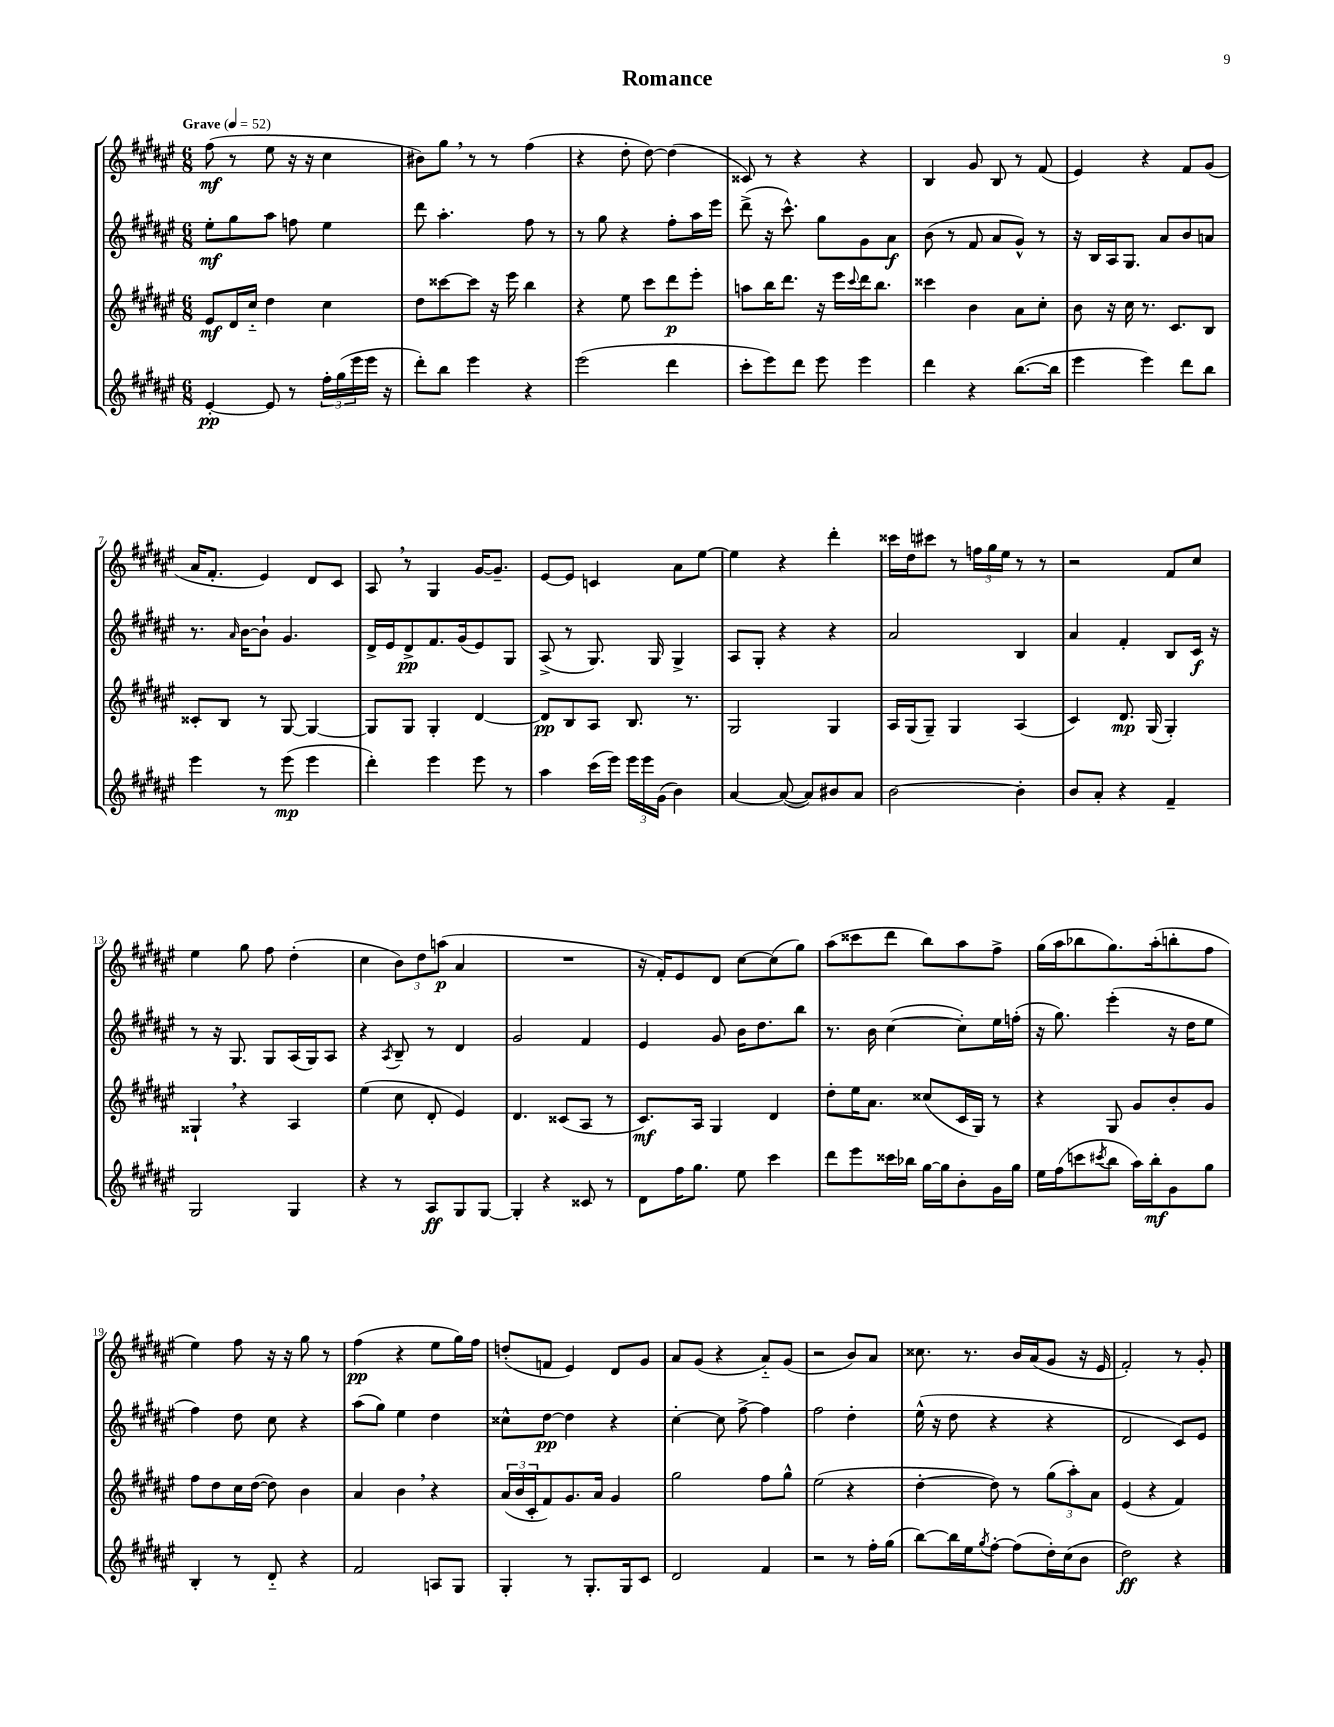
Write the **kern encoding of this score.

**kern	**dynam	**kern	**dynam	**kern	**dynam	**kern	**dynam
*part4	*part4	*part3	*part3	*part2	*part2	*part1	*part1
*staff4	*staff4	*staff3	*staff3	*staff2	*staff2	*staff1	*staff1
*clefG2	*	*clefG2	*	*clefG2	*	*clefG2	*
*k[f#c#g#d#a#e#]	*	*k[f#c#g#d#a#e#]	*	*k[f#c#g#d#a#e#]	*	*k[f#c#g#d#a#e#]	*
*M6/8	*	*M6/8	*	*M6/8	*	*M6/8	*
*MM52	*	*MM52	*	*MM52	*	*MM52	*
=1	=1	=1	=1	=1	=1	=1	=1
!	!	!	!	!	!	!LO:TX:a:B:t=Grave	!
[4e#'/	pp	8e#/L	mf	8ee#'\L	mf	(8ff#\	mf
.	.	16d#/L	.	8gg#\	.	8r	.
.	.	16cc#/JJ	.	.	.	.	.
8e#/]	.	4dd#\	.	8aa#\J	.	8ee#\	.
8r	.	.	.	8ffn\	.	16r	.
.	.	.	.	.	.	16r	.
24ff#'\LL	.	4cc#\	.	4ee#\	.	4cc#\	.
(24gg#\	.	.	.	.	.	.	.
24eee#\	.	.	.	.	.	.	.
16eee#\JJ	.	.	.	.	.	.	.
16r	.	.	.	.	.	.	.
=2	=2	=2	=2	=2	=2	=2	=2
8ddd#'\L)	.	8dd#\L	.	8ddd#\	.	8b#X\L)	.
8bb\J	.	[8ccc##X\	.	4.aa#'\	.	8gg#,\J	.
4eee#\	.	8ccc##\J]	.	.	.	8r	.
.	.	16r	.	.	.	8r	.
.	.	16eee#\	.	.	.	.	.
4r	.	4bb\	.	8ff#\	.	(4ff#\	.
.	.	.	.	8r	.	.	.
=3	=3	=3	=3	=3	=3	=3	=3
(2eee#\	.	4r	.	8r	.	4r	.
.	.	.	.	8gg#\	.	.	.
.	.	8ee#\	.	4r	.	8dd#'\	.
.	.	8ccc#\L	.	.	.	[8dd#\)	.
4ddd#\	.	8ddd#\	p	8ff#'\L	.	(4dd#\]	.
.	.	8eee#'\J	.	16aa#\L	.	.	.
.	.	.	.	16eee#\JJ	.	.	.
=4	=4	=4	=4	=4	=4	=4	=4
8ccc#'\L	.	8aan\L	.	(8ddd#^\	.	8c##X/)	.
8eee#\)	.	16bb\K	.	16r	.	8r	.
.	.	8.ddd#\J	.	8.ccc#^^\)	.	.	.
8ddd#\J	.	.	.	.	.	4r	.
8eee#\	.	16r	.	8gg#\L	.	.	.
.	.	16eee#\LL	.	.	.	.	.
.	.	8qqccc#/	.	.	.	.	.
4eee#\	.	16ddd#\J	.	8g#\	.	4r	.
.	.	8.bb\J	.	.	.	.	.
.	.	.	.	8a#\J	f	.	.
=5	=5	=5	=5	=5	=5	=5	=5
4ddd#\	.	4ccc##X\	.	(8b\	.	4B/	.
.	.	.	.	8r	.	.	.
4r	.	4b\	.	8f#/	.	8g#/	.
.	.	.	.	8a#/L	.	8B/	.
([8.bb\L	.	8a#\L	.	8g#^^/J)	.	8r	.
.	.	8cc#'\J	.	8r	.	(8f#/	.
16bb\Jk]	.	.	.	.	.	.	.
=6	=6	=6	=6	=6	=6	=6	=6
4eee#\	.	8b\	.	16r	.	4e#/)	.
.	.	.	.	16B/LL	.	.	.
.	.	16r	.	16A#/J	.	.	.
.	.	16cc#\	.	8.G#/J	.	.	.
4eee#\)	.	8.r	.	.	.	4r	.
.	.	.	.	8a#/L	.	.	.
.	.	8.c#/L	.	.	.	.	.
8ddd#\L	.	.	.	8b/	.	8f#/L	.
8bb\J	.	8B/J	.	8an/J	.	(8g#/J	.
!!LO:LB:g=z
=7	=7	=7	=7	=7	=7	=7	=7
4eee#\	.	8c##X'/L	.	8.r	.	16a#/KL	.
.	.	.	.	.	.	8.f#'/J	.
.	.	8B/J	.	.	.	.	.
.	.	.	.	16qqa#/	.	.	.
.	.	.	.	[16b\KL	.	.	.
8r	.	8r	.	8b`\J]	.	4e#/)	.
(8eee#\	mp	[8G#/	.	4.g#/	.	.	.
4eee#\	.	4G#/_	.	.	.	8d#/L	.
.	.	.	.	.	.	8c#/J	.
=8	=8	=8	=8	=8	=8	=8	=8
4ddd#'\)	.	8G#/L]	.	16d#^/LL	.	8A#,/	.
.	.	.	.	16e#/J	.	.	.
.	.	8G#/J	.	8d#^/	pp	8r	.
4eee#\	.	4G#'/	.	8.f#/	.	4G#/	.
.	.	.	.	(16g#/k	.	.	.
8eee#\	.	[4d#/	.	8e#/)	.	[16g#/KL	.
.	.	.	.	.	.	8.g#~/J]	.
8r	.	.	.	8G#/J	.	.	.
=9	=9	=9	=9	=9	=9	=9	=9
4aa#\	.	8d#/L]	pp	(8A#^/	.	[8e#/L	.
.	.	8B/	.	8r	.	8e#/J]	.
(16ccc#\LL	.	8A#/J	.	8.G#/)	.	4cn/	.
16eee#\JJ)	.	.	.	.	.	.	.
24eee#\LL	.	8.B/	.	.	.	.	.
24eee#\	.	.	.	.	.	.	.
.	.	.	.	16G#/	.	.	.
(24g#\JJ	.	.	.	.	.	.	.
4b\)	.	.	.	4G#^/	.	8a#\L	.
.	.	8.r	.	.	.	.	.
.	.	.	.	.	.	[8ee#\J	.
=10	=10	=10	=10	=10	=10	=10	=10
[4a#/	.	2G#/	.	8A#/L	.	4ee#\]	.
.	.	.	.	8G#'/J	.	.	.
(8a#/_	.	.	.	4r	.	4r	.
8a#/L])	.	.	.	.	.	.	.
8b#X/	.	4G#/	.	4r	.	4ddd#'\	.
8a#/J	.	.	.	.	.	.	.
=11	=11	=11	=11	=11	=11	=11	=11
[2b\	.	16A#/LL	.	2a#/	.	16ccc##X\LL	.
.	.	(16G#/J	.	.	.	16dd#\J	.
.	.	8G#~/J)	.	.	.	8ccc#X\J	.
.	.	4G#/	.	.	.	8r	.
.	.	.	.	.	.	24ffn\LL	.
.	.	.	.	.	.	24gg#\	.
.	.	.	.	.	.	24ee#\JJ	.
4b'\]	.	(4A#/	.	4B/	.	8r	.
.	.	.	.	.	.	8r	.
=12	=12	=12	=12	=12	=12	=12	=12
8b/L	.	4c#/)	.	4a#/	.	2r	.
8a#'/J	.	.	.	.	.	.	.
4r	.	8.d#/	mp	4f#'/	.	.	.
.	.	(16G#/	.	.	.	.	.
4f#~/	.	4G#'/)	.	8B/L	.	8f#/L	.
.	.	.	.	16c#/Jk	f	8cc#/J	.
.	.	.	.	16r	.	.	.
!!LO:LB:g=z
=13	=13	=13	=13	=13	=13	=13	=13
2G#/	.	4G##X`,/	.	8r	.	4ee#\	.
.	.	.	.	16r	.	.	.
.	.	.	.	8.G#/	.	.	.
.	.	4r	.	.	.	8gg#\	.
.	.	.	.	8G#/L	.	8ff#\	.
4G#/	.	4A#/	.	(16A#/L	.	(4dd#'\	.
.	.	.	.	16G#/J)	.	.	.
.	.	.	.	8A#/J	.	.	.
=14	=14	=14	=14	=14	=14	=14	=14
4r	.	(4ee#\	.	4r	.	4cc#\	.
.	.	.	.	8qA#/	.	.	.
8r	.	8cc#\	.	8B~/	.	12b\L)	.
.	.	.	.	.	.	12dd#\	.
8A#/L	ff	8d#'/	.	8r	.	.	.
.	.	.	.	.	.	(12aan\J	p
8G#/	.	4e#/)	.	4d#/	.	4a#/	.
[8G#/J	.	.	.	.	.	.	.
=15	=15	=15	=15	=15	=15	=15	=15
4G#'/]	.	4.d#/	.	2g#/	.	2.r	.
4r	.	.	.	.	.	.	.
.	.	(8c##X/L	.	.	.	.	.
8c##X/	.	8A#/J	.	4f#/	.	.	.
8r	.	8r	.	.	.	.	.
=16	=16	=16	=16	=16	=16	=16	=16
8d#\L	.	8.c#/L)	mf	4e#/	.	16r	.
.	.	.	.	.	.	16f#'/KL)	.
16ff#\K	.	.	.	.	.	8e#/	.
8.gg#\J	.	16A#/Jk	.	.	.	.	.
.	.	4G#/	.	8g#/	.	8d#/J	.
8ee#\	.	.	.	16b\KL	.	[8cc#\L	.
.	.	.	.	8.dd#\	.	.	.
4ccc#\	.	4d#/	.	.	.	(8cc#\]	.
.	.	.	.	8bb\J	.	8gg#\J)	.
=17	=17	=17	=17	=17	=17	=17	=17
8ddd#\L	.	8dd#'\L	.	8.r	.	(8aa#\L	.
8eee#\	.	16ee#\K	.	.	.	8ccc##X\	.
.	.	8.a#\J	.	16b\	.	.	.
16ccc##X\L	.	.	.	([4cc#\	.	8ddd#\J	.
16bb-X\JJ	.	.	.	.	.	.	.
[16gg#\LL	.	(8cc##X/L	.	.	.	8bb\L)	.
16gg#\J]	.	.	.	.	.	.	.
8b'\	.	16c#/L	.	8cc#'\L])	.	8aa#\	.
.	.	16G#/JJ)	.	.	.	.	.
16g#\L	.	8r	.	16ee#\L	.	8ff#^\J	.
16gg#\JJ	.	.	.	(16ffn'\JJ	.	.	.
=18	=18	=18	=18	=18	=18	=18	=18
16ee#\LL	.	4r	.	16r	.	(16gg#\LL	.
(16ff#\J	.	.	.	8.gg#\)	.	16aa#\J	.
8cccn\	.	.	.	.	.	8bb-X\	.
8qccc#X/	.	.	.	.	.	.	.
8bb\J	.	8G#/	.	(4eee#'\	.	8.gg#\)	.
16aa#\LL)	.	8g#/L	.	.	.	.	.
16bb'\J	mf	.	.	.	.	(16aa#'\k	.
8g#\	.	8b'/	.	16r	.	8bbn'\	.
.	.	.	.	16dd#\KL	.	.	.
8gg#\J	.	8g#/J	.	8ee#\J	.	8ff#\J	.
!!LO:LB:g=z
=19	=19	=19	=19	=19	=19	=19	=19
4B'/	.	8ff#\L	.	4ff#\)	.	4ee#\)	.
.	.	8dd#\	.	.	.	.	.
8r	.	16cc#\L	.	8dd#\	.	8ff#\	.
.	.	([16dd#\JJ	.	.	.	.	.
8d#/	.	8dd#\])	.	8cc#\	.	16r	.
.	.	.	.	.	.	16r	.
4r	.	4b\	.	4r	.	8gg#\	.
.	.	.	.	.	.	8r	.
=20	=20	=20	=20	=20	=20	=20	=20
2f#/	.	4a#/	.	(8aa#\L	.	(4ff#\	pp
.	.	.	.	8gg#\J)	.	.	.
.	.	4b,\	.	4ee#\	.	4r	.
8An/L	.	4r	.	4dd#\	.	8ee#\L	.
8G#/J	.	.	.	.	.	16gg#\L)	.
.	.	.	.	.	.	16ff#\JJ	.
=21	=21	=21	=21	=21	=21	=21	=21
4G#'/	.	(24a#/LL	.	8cc##X^^\L	.	(8ddn'/L	.
.	.	24b/	.	.	.	.	.
.	.	24c#'/J	.	.	.	.	.
.	.	8f#/)	.	[8dd#\J	pp	8fn/J	.
8r	.	8.g#/	.	4dd#\]	.	4e#/)	.
8.G#'/L	.	.	.	.	.	.	.
.	.	16a#/Jk	.	.	.	.	.
.	.	4g#/	.	4r	.	8d#/L	.
16G#/k	.	.	.	.	.	.	.
8c#/J	.	.	.	.	.	8g#/J	.
=22	=22	=22	=22	=22	=22	=22	=22
2d#/	.	2gg#\	.	[4cc#'\	.	8a#/L	.
.	.	.	.	.	.	(8g#/J	.
.	.	.	.	8cc#\]	.	4r	.
.	.	.	.	[8ff#^\	.	.	.
4f#/	.	8ff#\L	.	4ff#\]	.	8a#/L)	.
.	.	8gg#^^\J	.	.	.	(8g#/J	.
=23	=23	=23	=23	=23	=23	=23	=23
2r	.	(2ee#\	.	2ff#\	.	2r	.
8r	.	4r	.	4dd#'\	.	8b/L)	.
16ff#'\LL	.	.	.	.	.	8a#/J	.
(16gg#\JJ	.	.	.	.	.	.	.
=24	=24	=24	=24	=24	=24	=24	=24
[8bb\L)	.	[4dd#'\	.	(16ee#^^\	.	8.cc##X\	.
.	.	.	.	16r	.	.	.
16bb\L]	.	.	.	8dd#\	.	.	.
16ee#\J	.	.	.	.	.	8.r	.
8qgg#/	.	.	.	.	.	.	.
[8ff#'\J	.	8dd#\])	.	4r	.	.	.
(8ff#\L]	.	8r	.	.	.	16b/LL	.
.	.	.	.	.	.	(16a#/J	.
16dd#'\L)	.	(12gg#\L	.	4r	.	8g#/J	.
(16cc#\J	.	.	.	.	.	.	.
.	.	12aa#'\)	.	.	.	.	.
8b\J	.	.	.	.	.	16r	.
.	.	12a#\J	.	.	.	.	.
.	.	.	.	.	.	16e#/	.
=25	=25	=25	=25	=25	=25	=25	=25
2dd#\)	ff	(4e#/	.	2d#/	.	2f#'/)	.
.	.	4r	.	.	.	.	.
4r	.	4f#/)	.	8c#/L)	.	8r	.
.	.	.	.	8e#/J	.	8g#'/	.
==	==	==	==	==	==	==	==
*-	*-	*-	*-	*-	*-	*-	*-
